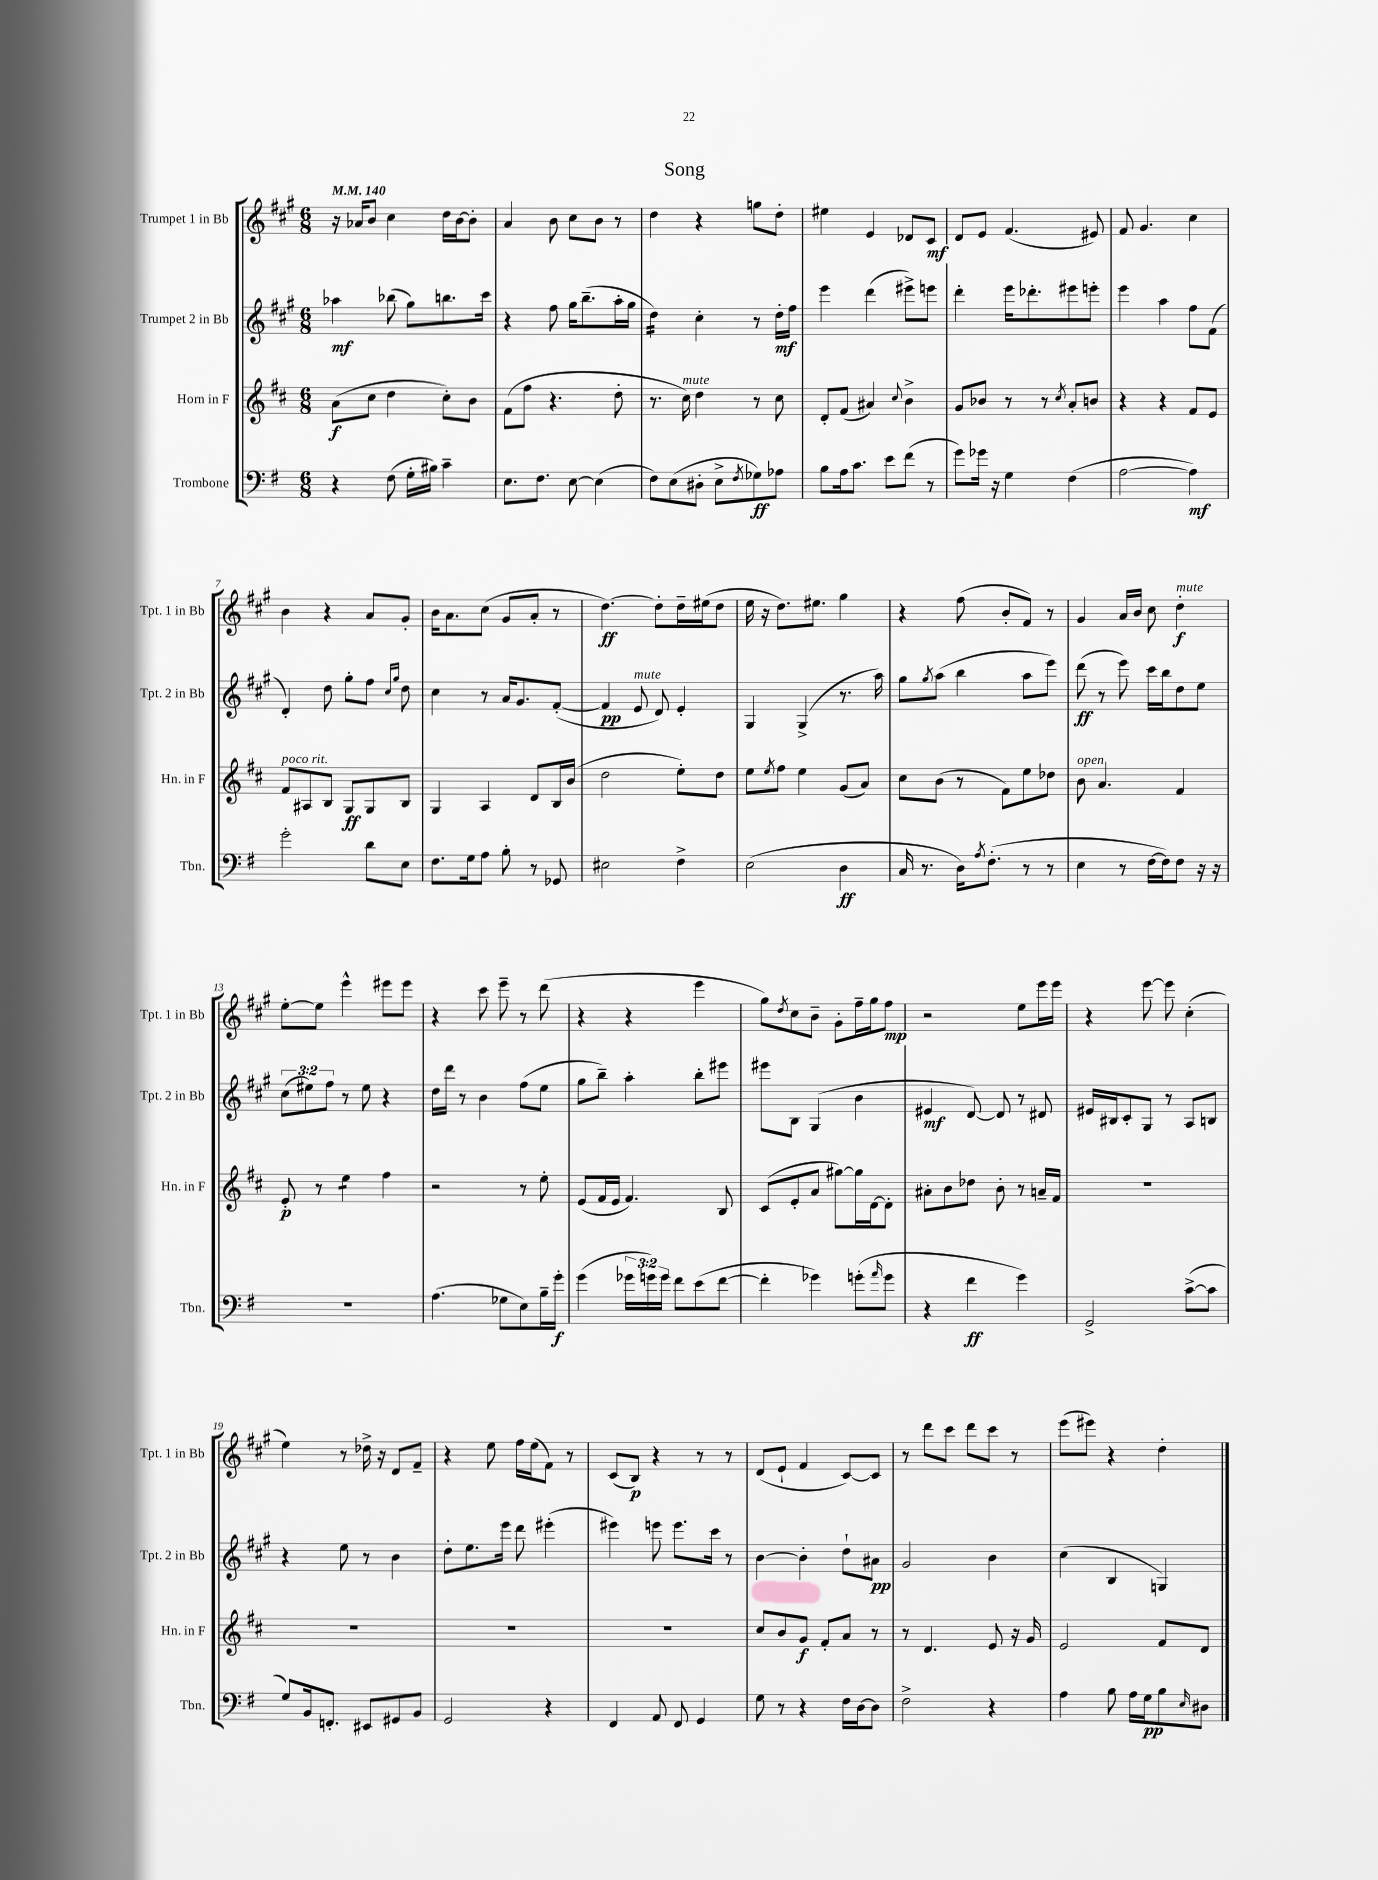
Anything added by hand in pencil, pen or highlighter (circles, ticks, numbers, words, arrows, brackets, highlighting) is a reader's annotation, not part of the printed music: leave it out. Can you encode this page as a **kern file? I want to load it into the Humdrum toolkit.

**kern	**kern	**kern	**kern
*staff4	*staff3	*staff2	*staff1
*clefF4	*clefG2	*clefG2	*clefG2
*k[f#]	*k[f#c#]	*k[f#c#g#]	*k[f#c#g#]
*M6/8	*M6/8	*M6/8	*M6/8
*MM140	*MM140	*MM140	*MM140
4r	(8a	4aa-	16r
.	.	.	16a-
.	8cc#	.	8b
(8F#	4dd	(8bb-	4cc#
16G'	.	8gg#)	.
16B#)	.	.	.
4c~	8cc#')	8.bb	16dd
.	.	.	[16b
.	8b	.	8b']
.	.	16ccc#	.
=	=	=	=
8.E	(8f#	4r	4a
.	8ff#	.	.
8.F#	.	.	.
.	4.r	8ff#	8b
[8E	.	16gg#	8cc#
.	.	(8.bb~	.
(4E]	.	.	8b
.	8dd'	16aa'	8r
.	.	16gg#	.
=	=	=	=
8F#)	8.r	4dd)	4dd
(8E	.	.	.
.	16cc#)	.	.
8D#'	4dd	4cc#'	4r
8E^	.	.	.
8qF#	.	.	.
8G-)	8r	8r	8gg
8A-	8cc#	16dd'	8dd'
.	.	16ff#	.
=	=	=	=
8B	8d'	4eee	4ee#
16A	(8f#	.	.
8.c	.	.	.
.	4a#)	(4ddd	4e
8e	.	.	.
.	8qqcc#	.	.
(8f#	4b^	8eee#^)	8d-
8r	.	8eee	8c#
=	=	=	=
8g)	8g	4ddd'	8d
16g-	8b-	.	8e
16r	.	.	.
4G	8r	16eee	(4.f#
.	.	8.ddd-'	.
.	8r	.	.
.	8qcc#	.	.
(4F#	8a'	8eee#	.
.	8b	8eee'	8e#)
=	=	=	=
[2A	4r	4eee	8f#
.	.	.	4.g#
.	4r	4aa	.
4A])	8f#	8ff#	4cc#
.	8e	(8f#	.
=	=	=	=
2g'	8f#	4d')	4b
.	8A#	.	.
.	8B	8dd	4r
.	8G	8gg#'	.
8d	8G	8ff#	8a
.	.	16qqcc#	.
.	.	16qqgg#	.
8E	8B	8dd	8g#'
=	=	=	=
8.F#	4G	4cc#	16b
.	.	.	8.a
16G	.	.	.
8A	4A	8r	(8cc#
8B'	.	16a	8g#
.	.	8.g#	.
8r	8d	.	8a'
8GG-	16B	([8f#'	8r
.	(16b	.	.
=	=	=	=
2E#	2dd	4f#]	[4.dd)
.	.	8e	.
.	.	8d)	8dd']
4F#^	8ee')	4e'	16dd~
.	.	.	(16ee#
.	8dd	.	8dd
=	=	=	=
(2E	8ee	4G#	16ee
.	.	.	16r
.	8qee	.	.
.	8ff#	.	8.dd)
.	4ee	(4G#^	.
.	.	.	8.ee#
4D	(8g	8.r	4gg#
.	8a)	.	.
.	.	16aa)	.
=	=	=	=
16C	8cc#	8gg#	4r
8.r	.	.	.
.	.	8qgg#	.
.	(8b	(8aa	.
16D)	8r	4bb	(8ff#
8qA	.	.	.
(8.F#'	.	.	.
.	8f#)	.	8b'
8r	8ee	8aa	8f#)
8r	8dd-	8eee)	8r
=	=	=	=
4E	8b	(8ddd	4g#
.	4.a	8r	.
8r	.	8eee)	16a
.	.	.	16b
[16F#	.	16ccc#	8cc#
16F#])	.	16bb	.
8F#	4f#	8dd	4dd'
16r	.	8ee	.
16r	.	.	.
=	=	=	=
2.r	8e'	(12cc#	[8ee'
.	.	12ee#)	.
.	8r	.	8ee]
.	.	12ff#	.
.	4ee	8r	4eee^^
.	.	8ee#	.
.	4ff#	4r	8eee#
.	.	.	8eee#
=	=	=	=
(4.A	2r	16dd	4r
.	.	16ddd	.
.	.	8r	.
.	.	4b	8ccc#
8G-	.	.	8eee~
8E)	8r	(8ff#	8r
16B~	8ee'	8ee	(8ddd
16g'	.	.	.
=	=	=	=
(4g	(8e	8gg#	4r
.	16f#	8bb~)	.
.	16e	.	.
24g-	4.f#)	4aa'	4r
24g)	.	.	.
24g	.	.	.
8f#	.	.	.
(8e	.	8bb'	4eee
[8f#	8B	8eee#	.
=	=	=	=
4f#']	(8c#	8eee#	8gg#)
.	.	.	8qdd
.	8e'	8B	8cc#
4g-)	8a	(4G#	8b~
.	[8gg#)	.	8g#'
(8g'	16gg#]	4b	16ff#~
.	[16d	.	16gg#
16qqa	.	.	.
8g	8d']	.	8ff#
=	=	=	=
4r	8a#'	4e#	2r
.	8b	.	.
4f#	8dd-	[8d)	.
.	8b'	8d]	.
4g)	8r	8r	8ee
.	16a~	8d#	16eee
.	16f#	.	16eee
=	=	=	=
2GG^	2.r	16e#	4r
.	.	16B#	.
.	.	8c#'	.
.	.	8G#	[8eee
.	.	8r	8eee]
([8c^	.	8A	(4cc#'
8c]	.	8B	.
=	=	=	=
8G)	2.r	4r	4ee)
16BB	.	.	.
8.FF'	.	.	.
.	.	8ee	8r
8EE#	.	8r	16dd-^
.	.	.	16r
8GG#	.	4b	8d
8BB	.	.	8f#~
=	=	=	=
2GG	2.r	8dd'	4r
.	.	8.ee	.
.	.	.	8ee
.	.	16eee	.
.	.	8ddd	16ff#
.	.	.	(16ee
4r	.	(4eee#'	8f#)
.	.	.	8r
=	=	=	=
4FF#	2.r	4eee#)	(8c#
.	.	.	8B)
8AA	.	8eee	4r
8FF#	.	8.eee	.
4GG	.	.	8r
.	.	16ccc#	.
.	.	8r	8r
=	=	=	=
8G	8cc#	[4b	(8d
8r	8b	.	8e`
4r	8g	4b']	4f#
.	8f#'	.	.
16F#	8a	8dd`	[8c#)
[16D	.	.	.
8D]	8r	8a#	8c#]
=	=	=	=
2F#^	8r	2g#	8r
.	4.d	.	8ddd
.	.	.	8ccc#
.	.	.	8ddd
4r	8e	4b	8ccc#
.	16r	.	8r
.	16g	.	.
=	=	=	=
4A	2e	(4cc#	(8eee
.	.	.	8eee#)
8B	.	4B	4r
16A	.	.	.
16G	.	.	.
8B	8f#	4G)	4dd'
16qqE	.	.	.
8D#	8d	.	.
==	==	==	==
*-	*-	*-	*-
